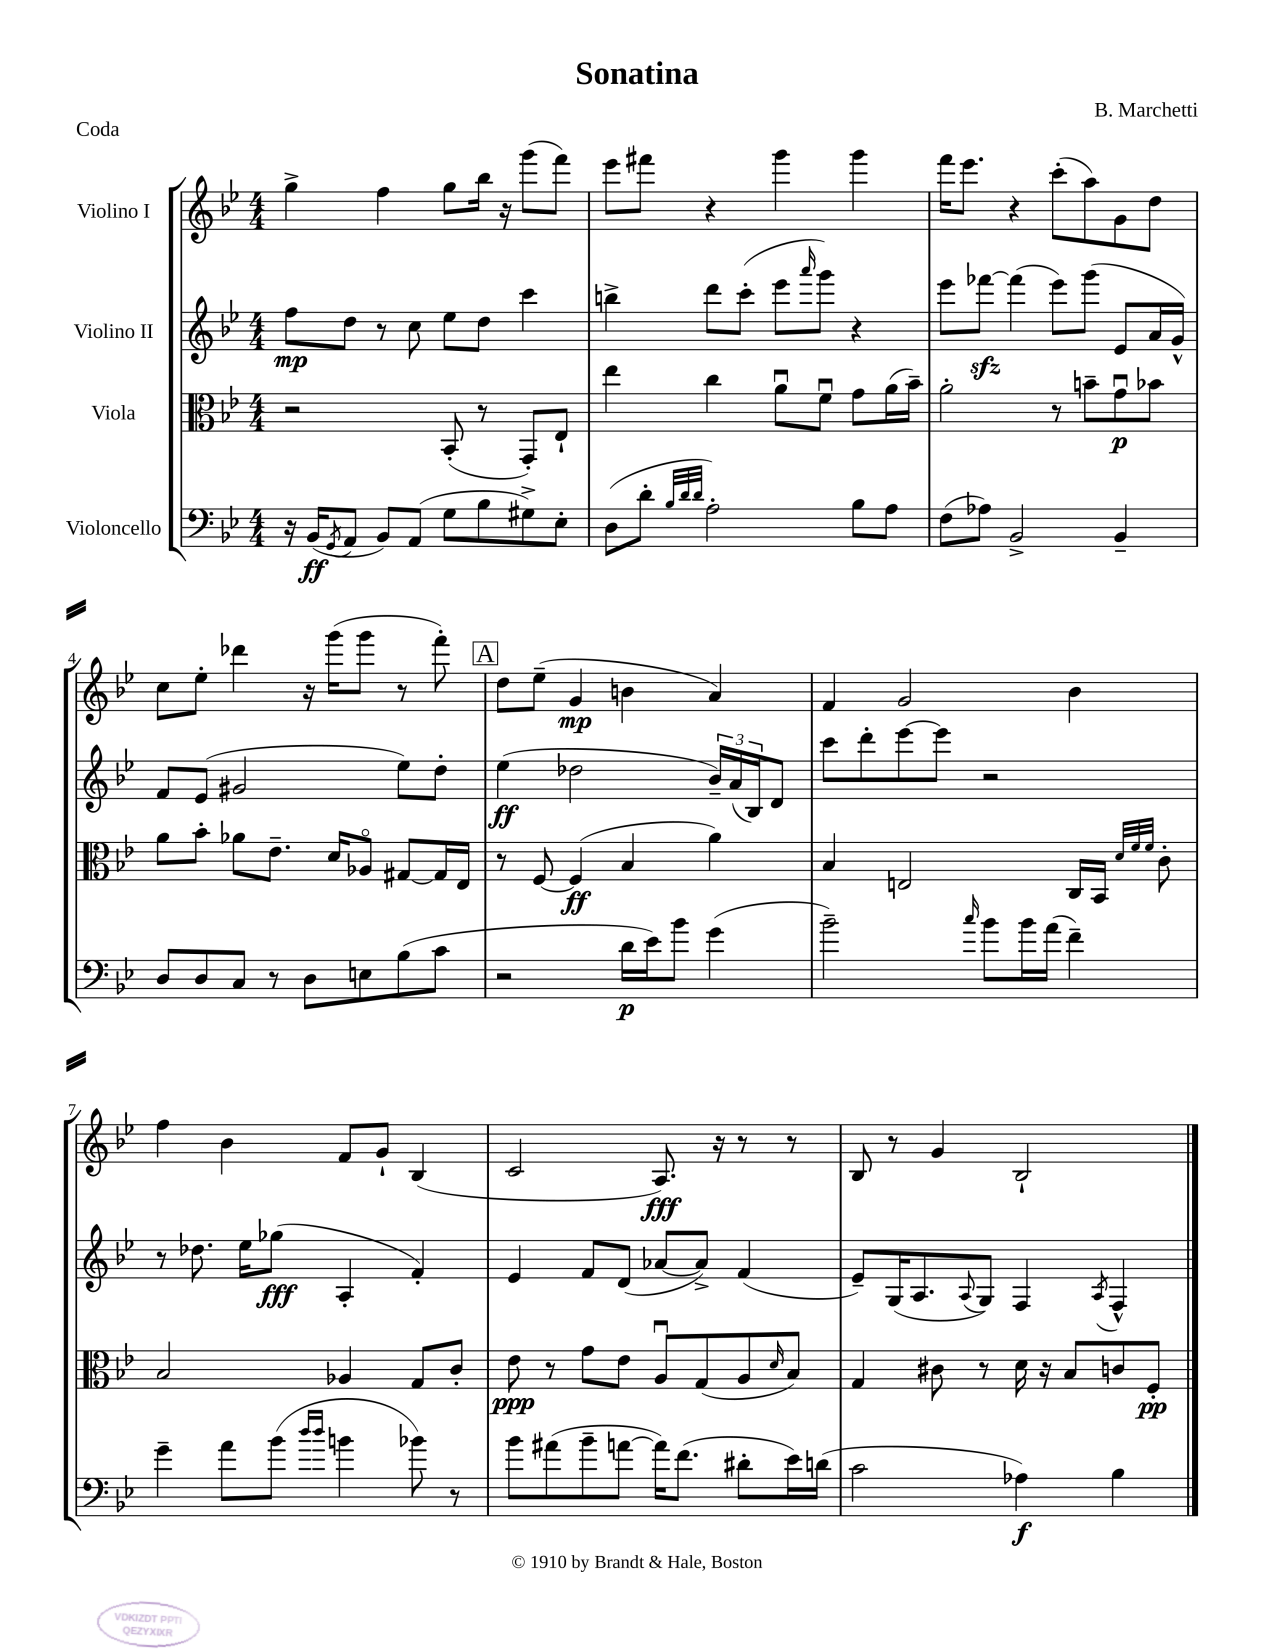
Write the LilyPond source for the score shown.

\header { title = "Sonatina" composer = "B. Marchetti" piece = "Coda" }
<<
\new StaffGroup <<
\new Staff = "s0" \with { instrumentName = "Violino I" } {
    \clef treble \key bes \major \numericTimeSignature \time 4/4
    g''4-> f''4 g''8 bes''16 r16 g'''8( f'''8) |
    ees'''8 fis'''8 r4 g'''4 g'''4 |
    f'''16 ees'''8. r4 c'''8-.( a''8) g'8 d''8 |
    c''8 ees''8-. des'''4 r16 g'''16( g'''8 r8 f'''8-.) |
    \mark \markup { \box "A" } d''8 ees''8--( g'4\mp b'4 a'4) |
    f'4 g'2 bes'4 |
    f''4 bes'4 f'8 g'8-! bes4( |
    c'2 a8.\fff) r16 r8 r8 |
    bes8 r8 g'4 bes2-! \bar "|." |
}
\new Staff = "s1" \with { instrumentName = "Violino II" } {
    \clef treble \key bes \major \numericTimeSignature \time 4/4
    f''8\mp d''8 r8 c''8 ees''8 d''8 c'''4 |
    b''4-> d'''8 c'''8-.( ees'''8 \grace { a'''16 } g'''8) r4 |
    ees'''8 fes'''8~\sfz fes'''4( ees'''8) g'''8( ees'8 a'16 g'16-^) |
    f'8 ees'8( gis'2 ees''8) d''8-. |
    \mark \markup { \box "A" } ees''4\ff( des''2 \tuplet 3/2 { bes'16--) a'16( bes16) } d'8 |
    c'''8 d'''8-. ees'''8~ ees'''8 r2 |
    r8 des''8. ees''16 ges''8\fff( a4-. f'4-.) |
    ees'4 f'8 d'8( aes'8~ aes'8->) f'4( |
    ees'8--) g16( a8. \appoggiatura { a8 } g8) f4 \acciaccatura { a8 } f4-^ \bar "|." |
}
\new Staff = "s2" \with { instrumentName = "Viola" } {
    \clef alto \key bes \major \numericTimeSignature \time 4/4
    r2 bes,8-.( r8 g,8-.) ees8-! |
    ees''4 c''4 a'8\downbow f'8\downbow g'8 a'16( bes'16--) |
    a'2-. r8 b'8-- g'8\downbow\p bes'8 |
    a'8 bes'8-. aes'8 ees'8.-- d'16 aes8\flageolet gis8~ gis16 ees16 |
    \mark \markup { \box "A" } r8 f8~ f4\ff( bes4 a'4) |
    bes4 e2 c16 bes,16 \grace { d'32 f'32 f'32 } c'8-. |
    bes2 aes4 g8 c'8-. |
    ees'8\ppp r8 g'8 ees'8 a8\downbow g8( a8 \grace { d'16 } bes8) |
    g4 cis'8 r8 d'16 r16 bes8 c'8 f8-.\pp \bar "|." |
}
\new Staff = "s3" \with { instrumentName = "Violoncello" } {
    \clef bass \key bes \major \numericTimeSignature \time 4/4
    r16 bes,16\ff( \acciaccatura { g,8 } a,8 bes,8) a,8( g8 bes8 gis8->) ees8-. |
    d8( d'8-. \grace { bes32 d'32 d'32 } a2-.) bes8 a8 |
    f8( aes8) bes,2-> bes,4-- |
    d8 d8 c8 r8 d8 e8 bes8( c'8 |
    \mark \markup { \box "A" } r2 d'16\p ees'16) bes'8 g'4( |
    bes'2--) \grace { c''16 } bes'8 bes'16 a'16( f'4--) |
    g'4-- a'8 bes'8( \grace { d''16 d''16 } b'4 bes'8) r8 |
    bes'8 ais'8( bes'8-- a'8~ a'16) f'8.( dis'8-. ees'16) d'16( |
    c'2 aes4\f) bes4 \bar "|." |
}
>>
>>
